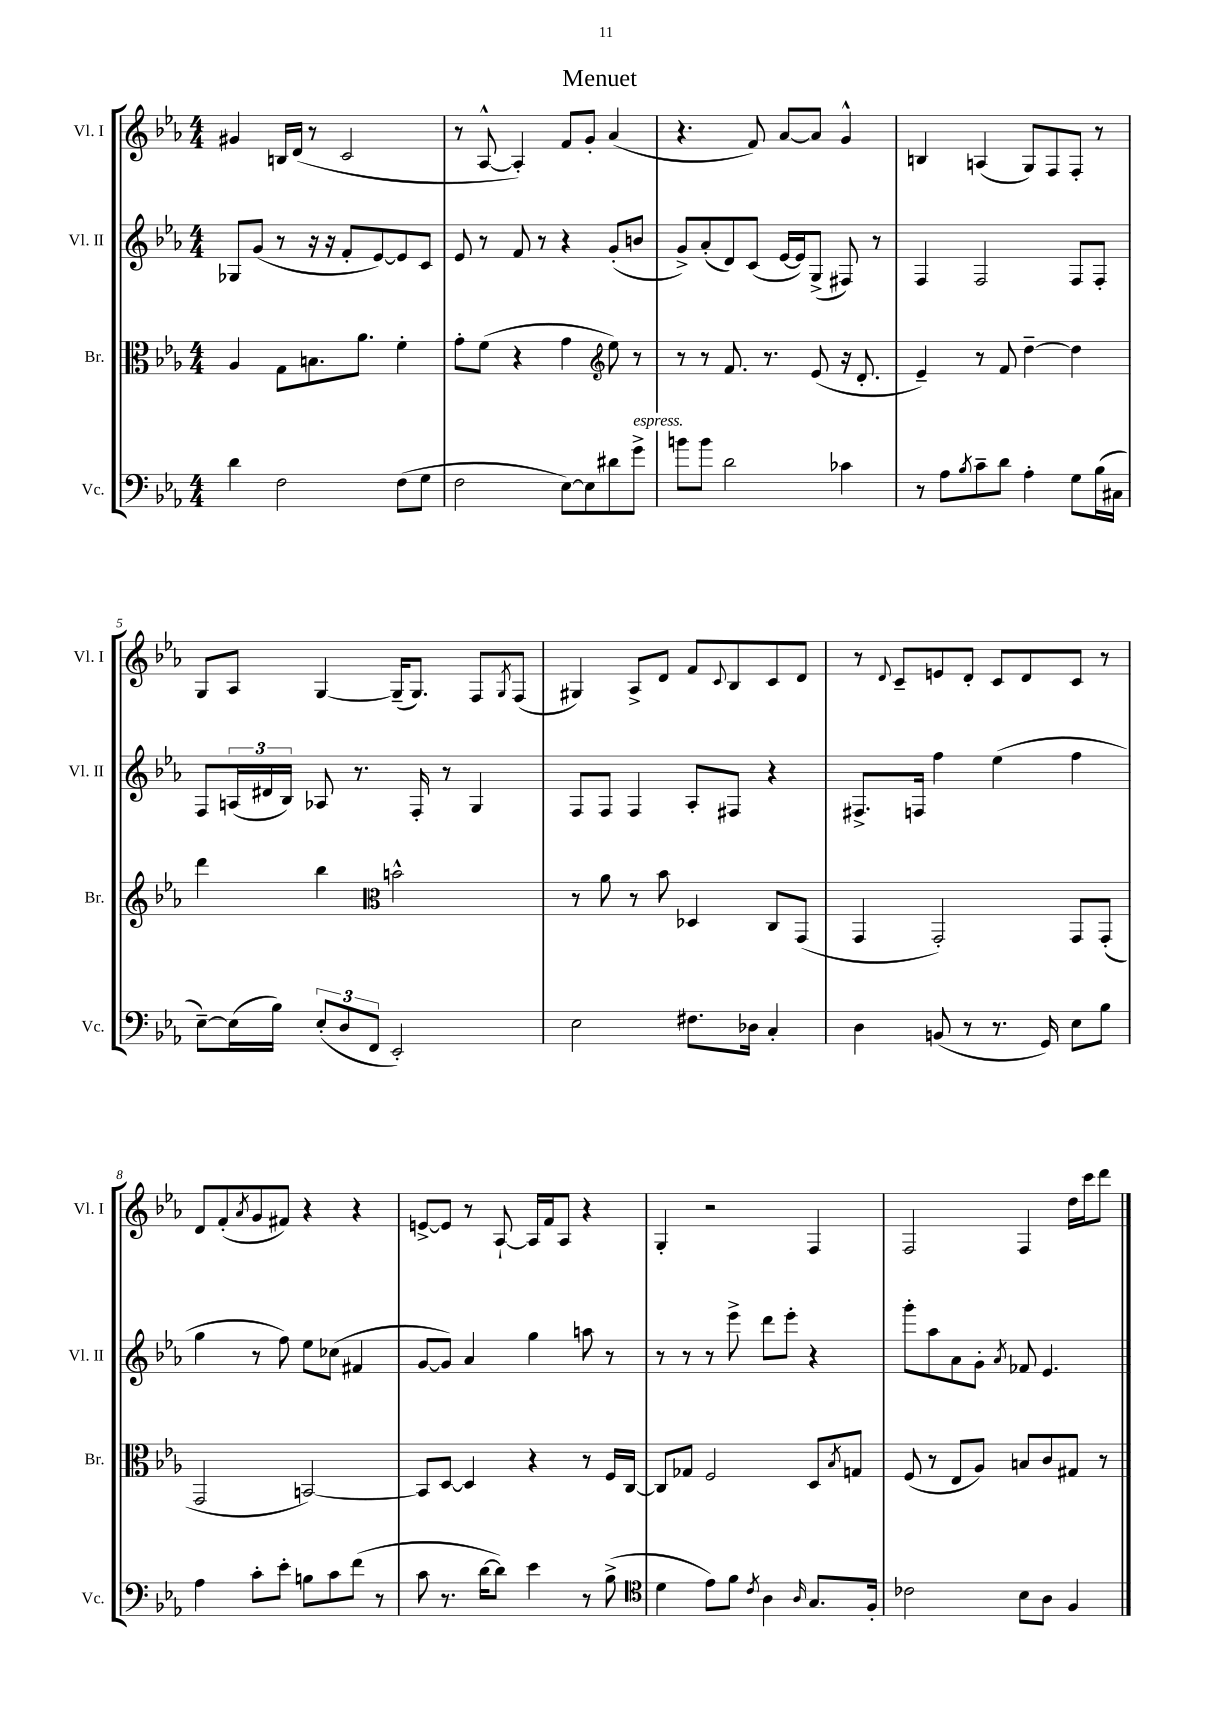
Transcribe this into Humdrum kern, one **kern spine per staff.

**kern	**kern	**kern	**kern
*part4	*part3	*part2	*part1
*staff4	*staff3	*staff2	*staff1
*I"Vc.	*I"Br.	*I"Vl. II	*I"Vl. I
*I'Vc.	*I'Br.	*I'Vl. II	*I'Vl. I
*clefF4	*clefC3	*clefG2	*clefG2
*k[b-e-a-]	*k[b-e-a-]	*k[b-e-a-]	*k[b-e-a-]
*M4/4	*M4/4	*M4/4	*M4/4
=1	=1	=1	=1
4d\	4A-/	8G-X/L	4g#X/
.	.	(8g/J	.
2F\	8G\L	8r	16Bn/LL
.	.	.	(16d/JJ
.	8.Bn\	16r	8r
.	.	16r	.
.	.	8f'/L	2c/
.	8.a-\J	.	.
.	.	[8e-/)	.
(8F\L	4f'\	8e-/]	.
8G\J	.	8c/J	.
=2	=2	=2	=2
2F\	8g'\L	8e-/	8r
.	(8f\J	8r	[8A-^^/
.	4r	8f/	4A-'/])
.	.	8r	.
[8E-\L)	4g\	4r	8f/L
8E-\]	.	.	8g'/J
*	*clefG2	*	*
8d#X\	8ee-\)	(8g'/L	(4a-/
!LO:TX:a:i:t=espress.	!	!	!
8g^\J	8r	8bn/J	.
=3	=3	=3	=3
8bn\L	8r	8g^/L)	4.r
8b\J	8r	(8a-'/	.
2d\	8.f/	8d/)	.
.	.	(8c/J	8f/)
.	8.r	.	.
.	.	[16e-/LL	[8a-/L
.	.	16e-/J])	.
.	(8e-/	(8G^/J	8a-/J]
4c-X\	16r	8F#X/)	4g^^/
.	8.d'/	.	.
.	.	8r	.
=4	=4	=4	=4
8r	4e-~/)	4F/	4Bn/
8A-\L	.	.	.
8qB-/	.	.	.
8c~\	8r	2F/	(4An/
8d\J	8f/	.	.
4A-'\	[4dd~\	.	8G/L)
.	.	.	8F/
8G\L	4dd\]	8F/L	8F'/J
(16B-\L	.	8F'/J	8r
16C#X\JJ	.	.	.
!!LO:LB:g=z
=5	=5	=5	=5
[8E-~\L)	4ddd\	8F/L	8G/L
(16E-\L]	.	(24An/L	8A-/J
.	.	24d#X/	.
16B-\JJ)	.	.	.
.	.	24B-/JJ)	.
(12E-'/L	4bb-\	8A-X/	[4G/
12D/	.	.	.
.	.	8.r	.
12FF/J	.	.	.
*	*clefC3	*	*
2EE-'/)	2bn^^\	.	(16G~/KL]
.	.	16F'/	8.G/J)
.	.	8r	.
.	.	4G/	8F/L
.	.	.	8qG/
.	.	.	(8F/J
=6	=6	=6	=6
2E-\	8r	8F/L	4G#X/)
.	8a-\	8F/J	.
.	8r	4F/	8A-^/L
.	8b-\	.	8d/J
8.F#X\L	4D-X/	8A-'/L	8f/L
.	.	.	8qqc/
.	.	8F#X/J	8B-/
16D-X\Jk	.	.	.
4C'/	8C/L	4r	8c/
.	(8GG/J	.	8d/J
=7	=7	=7	=7
4D\	4GG/	8.F#X^/L	8r
.	.	.	8qqd/
.	.	.	8c~/L
.	.	16Fn/Jk	.
(8BBn/	2GG'/)	4ff\	8en/
8r	.	.	8d'/J
8.r	.	(4ee-\	8c/L
.	.	.	8d/
16GG/)	.	.	.
8E-\L	8GG/L	4ff\	8c/J
8B-\J	(8GG'/J	.	8r
!!LO:LB:g=z
=8	=8	=8	=8
4A-\	2GG/	4gg\	8d/L
.	.	.	(8f'/
.	.	.	8qa-/
8c'\L	.	8r	8g/
8e-'\J	.	8ff\)	8f#X/J)
8Bn\L	[2BBn/)	8ee-\L	4r
8c\	.	(8cc-X\J	.
(8f\J	.	4f#X/	4r
8r	.	.	.
=9	=9	=9	=9
8c\	8BB/L]	[8g/L	[8en^/L
8.r	[8D/J	8g/J])	8e/J]
.	4D/]	4a-/	8r
[16d\KL	.	.	.
8d\J])	.	.	[8A-`/
4e-\	4r	4gg\	16A-/LL]
.	.	.	16f/J
.	.	.	8A-/J
8r	8r	8aan\	4r
(8B-^\	16F/LL	8r	.
.	[16C/JJ	.	.
=10	=10	=10	=10
*clefC4	*	*	*
4d\	8C/L]	8r	4G'/
.	8G-X/J	8r	.
8e-\L)	2F/	8r	2r
8f\J	.	8eee-^\	.
8qc/	.	.	.
4A-\	.	8ddd\L	.
.	.	8eee-'\J	.
16qqA-/	.	.	.
8.G/L	8D/L	4r	4F/
.	8qB-/	.	.
.	8Gn/J	.	.
16F'/Jk	.	.	.
=11	=11	=11	=11
2c-X\	(8F/	8ggg'\L	2F/
.	8r	8aa-\	.
.	8E-/L	8a-\	.
.	8A-/J)	8g'\J	.
.	.	8qa-/	.
8B-\L	8Bn/L	8f-X/	4F/
8A-\J	8c/	4.e-/	.
4F/	8G#X/J	.	16dd\LL
.	.	.	16ccc\J
.	8r	.	8ddd\J
==	==	==	==
*-	*-	*-	*-
